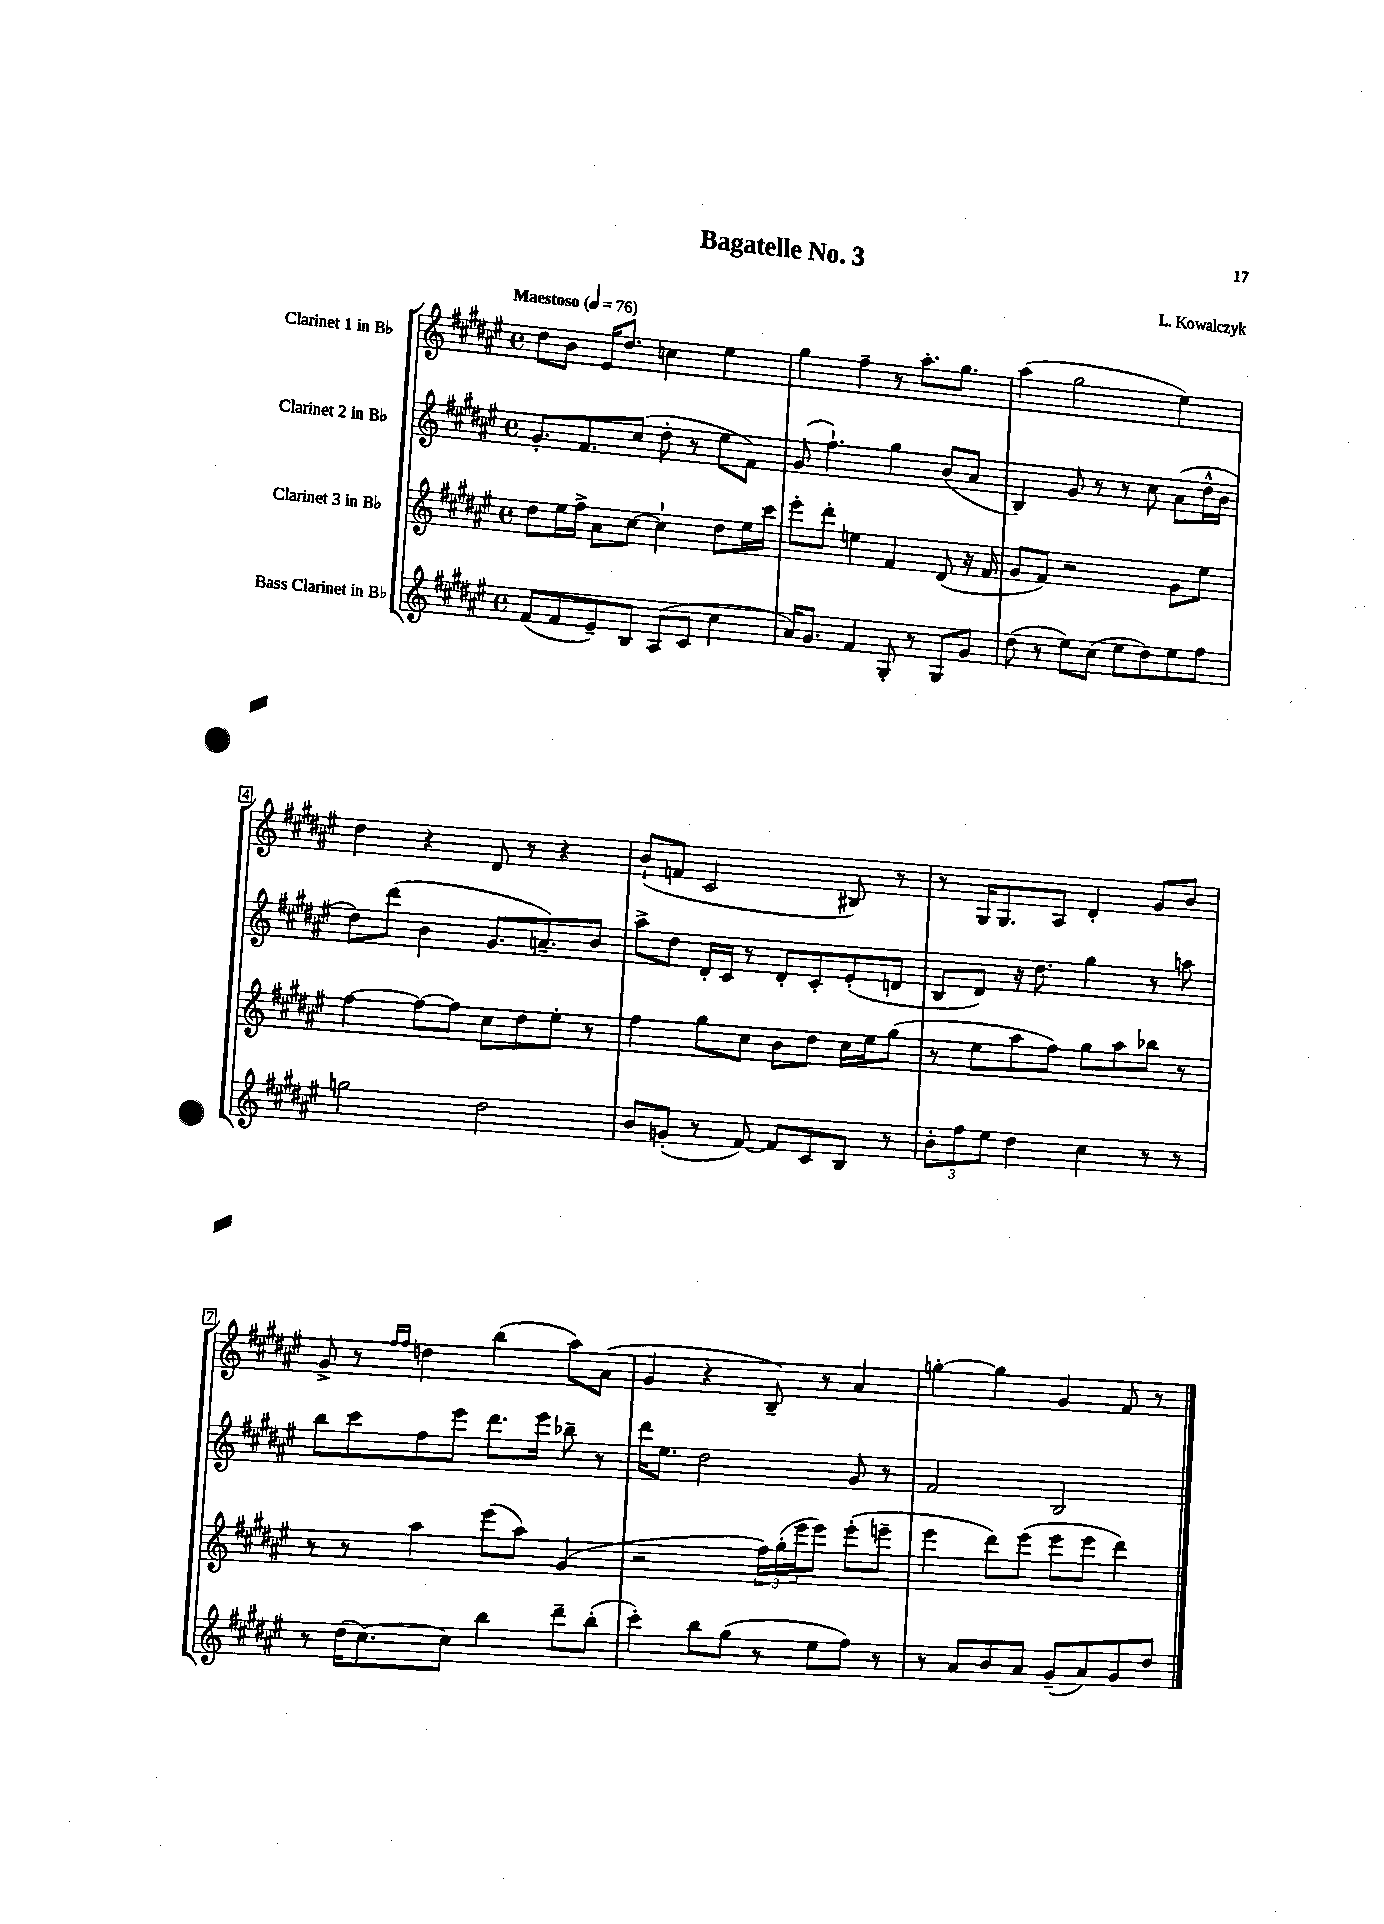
\header { title = "Bagatelle No. 3" composer = "L. Kowalczyk" }
<<
\new StaffGroup <<
\new Staff = "s0" \with { instrumentName = "Clarinet 1 in Bb" } {
    \clef treble \key fis \major \defaultTimeSignature \time 4/4 \tempo "Maestoso" 4 = 76
    dis''8 b'8 eis'16 dis''8. c''4 eis''4 |
    gis''4 fis''4-- r8 ais''8.-. gis''8. |
    ais''4( gis''2 eis''4) |
    dis''4 r4 dis'8 r8 r4 |
    b'8-!( f'8 cis'2 bis8) r8 |
    r8 gis16 gis8. ais8 dis'4-. gis'8 b'8 |
    gis'8-> r8 \grace { fis''16 fis''16 } d''4 b''4( ais''8) ais'8( |
    gis'4 r4 b8--) r8 ais'4 |
    g''4~-. g''4 gis'4 fis'8 r8 \bar "|." |
}
\new Staff = "s1" \with { instrumentName = "Clarinet 2 in Bb" } {
    \clef treble \key fis \major \defaultTimeSignature \time 4/4
    gis'8.-. fis'8. cis''8( dis''8-. r8 eis''8 fis'8) |
    gis'8( fis''4.-!) gis''4 b'8( ais'8 |
    b4) gis'8 r8 r8 cis''8 ais'8( dis''16-^ b'16 |
    dis''8) dis'''8( b'4 gis'8. a'8.--) b'8 |
    ais''8-> dis''8 dis'16-. cis'16 r8 dis'8-. cis'8-. eis'8-.( d'8 |
    b8 dis'8) r16 dis''8. gis''4 r8 a''8 |
    b''8 cis'''8 fis''8 eis'''8 dis'''8. eis'''16 bes''8-- r8 |
    dis'''16 eis''8. dis''2 gis'8 r8 |
    fis'2 b2 \bar "|." |
}
\new Staff = "s2" \with { instrumentName = "Clarinet 3 in Bb" } {
    \clef treble \key fis \major \defaultTimeSignature \time 4/4
    dis''8 eis''16 fis''16-> ais'8 cis''8~ cis''4-! dis''8 eis''16 cis'''16 |
    eis'''8-. dis'''8-. e''4 fis'4 dis'8( r16 fis'16 |
    gis'8 fis'8) r2 gis'8 eis''8 |
    fis''4~ fis''8~ fis''8 cis''8 dis''8 eis''8-. r8 |
    fis''4 gis''8 cis''8 b'8 dis''8 cis''16 eis''16 gis''8( |
    r8 eis''8 ais''8 fis''8) gis''8 ais''8 bes''8 r8 |
    r8 r8 ais''4 eis'''8( ais''8) gis'4( |
    r2 \tuplet 3/2 { fis''16) gis''16-.( eis'''16 } eis'''8) eis'''8-.( e'''8-- |
    eis'''4 dis'''8) eis'''8( eis'''8 eis'''8 dis'''4) \bar "|." |
}
\new Staff = "s3" \with { instrumentName = "Bass Clarinet in Bb" } {
    \clef treble \key fis \major \defaultTimeSignature \time 4/4
    fis'8( fis'8 eis'8--) b8 ais8( cis'8 cis''4 |
    ais'16) gis'8. fis'4 gis8-. r8 gis8 gis'8 |
    dis''8( r8 eis''8) cis''8( eis''8 dis''8) eis''8 fis''8 |
    g''2 dis''2 |
    b'8 g'8-.( r8 fis'8~) fis'8 cis'8 b8 r8 |
    \tuplet 3/2 { b'8-. fis''8 eis''8 } dis''4 cis''4 r8 r8 |
    r8 dis''16( cis''8.~) cis''8 b''4 dis'''8-- b''8-.( |
    cis'''4-.) b''8 gis''8( r8 eis''8 fis''8) r8 |
    r8 ais'8 b'8 ais'8 gis'8--( ais'8) gis'8 dis''8 \bar "|." |
}
>>
>>
\layout { \context { \Score \override BarNumber.stencil = #(make-stencil-boxer 0.1 0.3 ly:text-interface::print) } }
